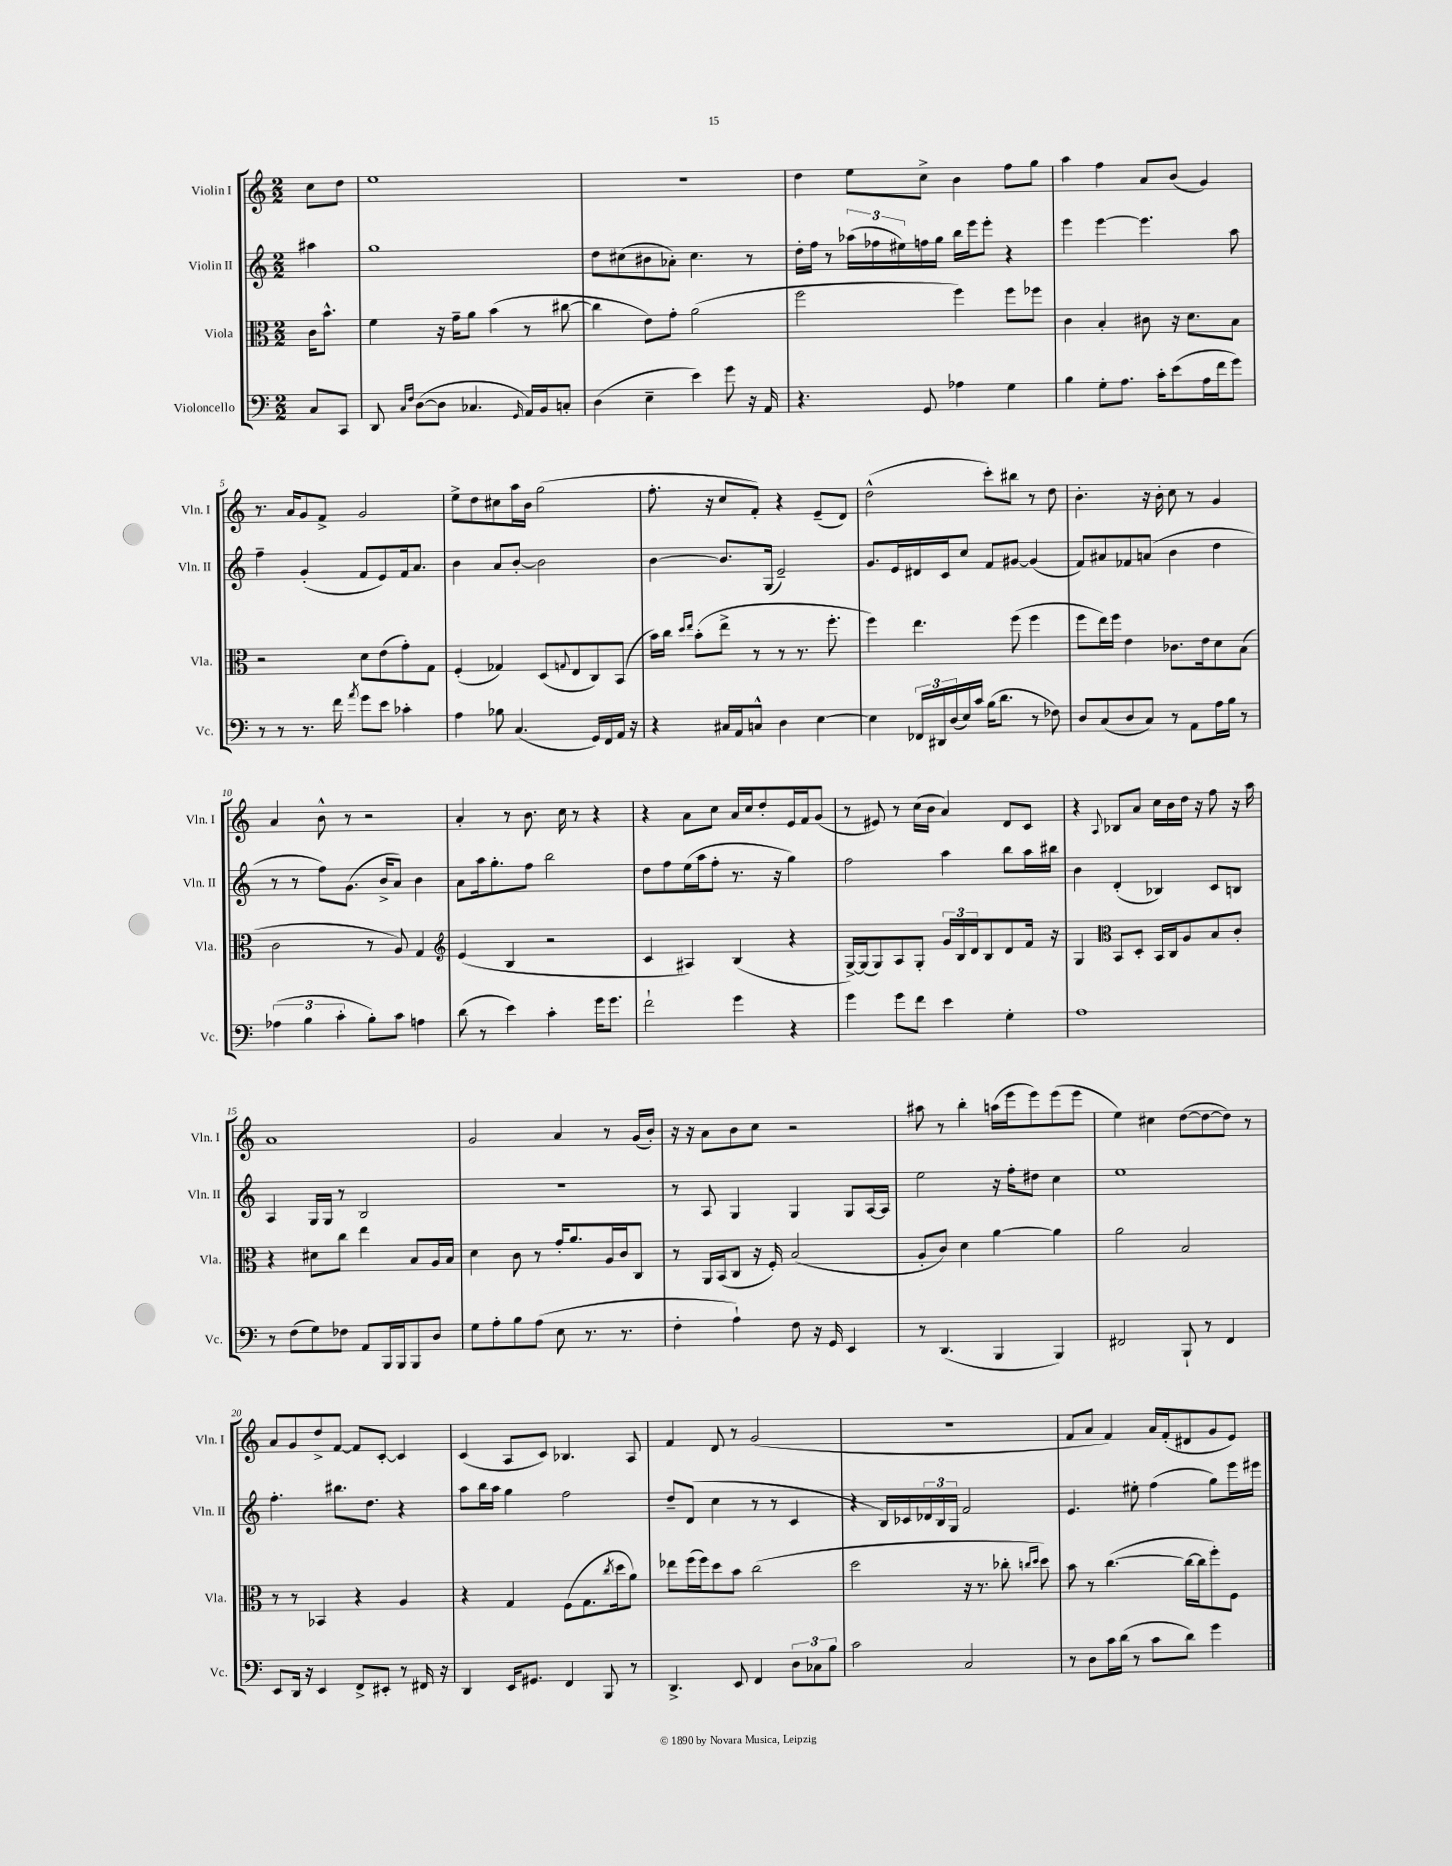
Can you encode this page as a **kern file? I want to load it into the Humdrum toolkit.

**kern	**kern	**kern	**kern
*part4	*part3	*part2	*part1
*staff4	*staff3	*staff2	*staff1
*I"Violoncello	*I"Viola	*I"Violin II	*I"Violin I
*I'Vc.	*I'Vla.	*I'Vln. II	*I'Vln. I
*clefF4	*clefC3	*clefG2	*clefG2
*k[]	*k[]	*k[]	*k[]
*M2/2	*M2/2	*M2/2	*M2/2
=	=	=	=
8C/L	16c\KL	4aa#X\	8cc\L
.	8.b^^\J	.	.
8CC/J	.	.	8dd\J
=1	=1	=1	=1
8DD/	4f\	1gg	1ee
16qqC/LL	.	.	.
16qqF/JJ	.	.	.
([8D\L	.	.	.
8D\J]	16r	.	.
.	16g~\KL	.	.
4.C-X/	8a\J	.	.
.	(4b\	.	.
16qqGG/	.	.	.
16AA/LL)	8r	.	.
16BB/J	.	.	.
8Cn'/J	[8cc#X\	.	.
=2	=2	=2	=2
(4D\	4cc#\]	8dd\L	1r
.	.	(8cc#X\	.
4E~\	8e\L)	8b#X\	.
.	8g'\J	8a-X'\J)	.
4e\)	(2a\	4.cc#\	.
8g\	.	.	.
16r	.	8r	.
16AA/	.	.	.
=3	=3	=3	=3
4.r	2ff\	16dd'\LL	4dd\
.	.	16ff\JJ	.
.	.	8r	.
.	.	(24aa-X\LL	8ee\L
.	.	24ff-X\	.
.	.	24ee#X\)	.
8GG/	.	16ffn\	8cc^\J
.	.	16gg\JJ	.
4A-X\	4ff\)	16bb\LL	4b\
.	.	16eee\J	.
.	.	8eee'\J	.
4G\	8ff\L	4r	8ff\L
.	8ff-X\J	.	8gg\J
=4	=4	=4	=4
4B\	4c\	4eee\	4aa\
8G'\L	4B'/	[4eee\	4ff\
8.A\J	.	.	.
.	8c#X\	4.eee\]	8a/L
16c'\KL	.	.	.
(8e\	16r	.	(8b/J
.	8.d\L	.	.
16A\L	.	.	4g/)
16f\J	.	.	.
8g\J)	8B\J	8aa\	.
!!LO:LB:g=z
=5	=5	=5	=5
8r	2r	4ff~\	8.r
8r	.	.	.
.	.	.	16a/KL
8.r	.	(4g'/	8g/
.	.	.	8f^/J
16f\	.	.	.
8qa/	.	.	.
8g\L	8d\L	8f/L	2g/
8e\J	(8e\	8e/)	.
4c-X'\	8g'\)	16f/k	.
.	.	8.a/J	.
.	8G\J	.	.
=6	=6	=6	=6
4A\	(4F'/	4b\	8ee^\L
.	.	.	8dd\
8B-X\	4G-X/)	8a/L	8cc#X\
(4.C/	.	[8b'/J	16aa\L
.	.	.	16b\JJ
.	(8D/L	2b\]	(2gg\
.	8qqGn/	.	.
.	8E/	.	.
16GG/LL)	8C/)	.	.
16FF/	.	.	.
16AA/JJ	(8BB/J	.	.
16r	.	.	.
=7	=7	=7	=7
4r	16b\LL)	[4b\	8.ff'\
.	16cc\JJ	.	.
.	16qqdd/LL	.	.
.	16qqee/JJ	.	.
.	(8b'\L	.	.
.	.	.	16r
16C#X/LL	8ee^\J	8.b/L]	8cc/L
16AA/J	.	.	.
8Cn^^/J	8r	.	8f'/J)
.	.	(16G/Jk	.
4D\	8r	2e~/)	4r
.	8.r	.	.
[4E\	.	.	(8e~/L
.	8.ff'\	.	.
.	.	.	8d/J)
=8	=8	=8	=8
4E\]	4ff\)	8.g/L	(2dd^^\
.	.	16e/L	.
24FF-X/LL	4.ee\	16d#X/	.
24DD#X/	.	.	.
.	.	16c/J	.
(24D/	.	.	.
16E/)	.	8cc/J	.
16c/JJ	.	.	.
(16B\KL	.	8f/L	8ccc'\L)
8.d\J	.	.	.
.	(8ff\	[8g#X/J	8bb#X\J
8r	4ff\	(4g#/]	8r
8F-X\)	.	.	8dd\
=9	=9	=9	=9
8D/L	8ff\L	8f/L)	4.b'\
(8C/	16ee\L)	8a#X/	.
.	16ff\JJ	.	.
8D/	4e\	8f-X/	.
8C/J)	.	(8an/J	16r
.	.	.	16b'\
8r	8.c-X\L	4b\	8cc\
8AA\L	.	.	8r
.	16e\k	.	.
16A\L	8d\	4dd\	4g/
16B\JJ	.	.	.
8r	(8B\J	.	.
!!LO:LB:g=z
=10	=10	=10	=10
(6A-X\	2c\	8r	4a/
.	.	8r	.
6B\	.	.	.
.	.	8ff\L)	8b^^\
6c'\	.	.	.
.	.	(8.g\J	8r
8B'\L)	8r	.	2r
.	.	16b^/KL	.
8c\J	8A/)	8a/J)	.
4An\	4G/	4b\	.
=11	=11	=11	=11
*	*clefG2	*	*
(8d\	(4e/	8a\L	4a'/
8r	.	16aa\k	.
.	.	8.gg'\	.
4e\)	4B/	.	8r
.	.	8ff\J	8.b\
4c'\	2r	2bb\	.
.	.	.	16cc\
.	.	.	8r
16g\KL	.	.	4r
8.g\J	.	.	.
=12	=12	=12	=12
2f`\	4c/	8dd\L	4r
.	.	8ff\	.
.	4A#X/)	(16ee\L	8a\L
.	.	16aa\J	.
.	.	8ff'\J	8cc\J
4g\	(4B/	8.r	16a/LL
.	.	.	16cc/J
.	.	.	8dd'/
.	.	16r	.
4r	4r	4gg\)	16e/L
.	.	.	16f/J
.	.	.	(8g/J
=13	=13	=13	=13
4g\	[16G^/LL)	2ff\	8r
.	(16G/J]	.	.
.	8G/)	.	8e#X/)
8g\L	8A/	.	8r
8f\J	8G'/J	.	(16cc\LL
.	.	.	16b\JJ
4e\	24g/LL	4aa\	4a/)
.	24B/	.	.
.	24d/J	.	.
.	8B/	.	.
4G'\	8d/	8bb\L	8d/L
.	16f/Jk	16aa\L	8c/J
.	16r	16bb#X\JJ	.
=14	=14	=14	=14
1A	4G/	4b\	4r
*	*clefC3	*	*
.	.	.	8qqA/
.	8BB/L	(4d'/	8B-X/L
.	8D'/J	.	8a/J
.	16BB/LL	4B-X/)	16cc\LL
.	16C/J	.	16b\
.	8A/	.	16dd\JJ
.	.	.	16r
.	8B/	8c/L	8ff\
.	8c'/J	8Bn/J	16r
.	.	.	16aa\
!!LO:LB:g=z
=15	=15	=15	=15
8r	4r	4A/	1a
(8F\L	.	.	.
8G\)	8d#X\L	16G/LL	.
.	.	16G/JJ	.
8F-X\J	8cc\J	8r	.
8AA/L	4ee\	2B/	.
16BBB/L	.	.	.
16BBB/J	.	.	.
8BBB/	8B/L	.	.
8D/J	16A/L	.	.
.	16B/JJ	.	.
=16	=16	=16	=16
8G\L	4d\	1r	2g/
8A'\	.	.	.
8B\	8c\	.	.
(8A\J	8r	.	.
8E\	16g'/KL	.	4a/
.	8.a/	.	.
8.r	.	.	.
.	16A/L	.	8r
8.r	16c/J	.	.
.	8C/J	.	(16g/LL
.	.	.	16b'/JJ)
=17	=17	=17	=17
4F'\	8r	8r	16r
.	.	.	16r
.	16AA/LL	8A/	8a\L
.	(16BB/J	.	.
4A`\)	8C/J	4G/	8b\
.	16r	.	8cc\J
.	16F'/)	.	.
8F\	(2B/	4G/	2r
16r	.	.	.
16GG/	.	.	.
4EE/	.	8G/L	.
.	.	[16A/L	.
.	.	16A/JJ]	.
=18	=18	=18	=18
8r	8A'/L	2ee\	8aa#X\
(4.DD/	8c/J)	.	8r
.	4d\	.	4bb'\
4BBB/	[4a\	16r	(16aan\LL
.	.	16ff'\KL	16eee\J
.	.	8dd#X\J	8eee\)
4BBB/)	4a\]	4cc\	(8eee\
.	.	.	8eee\J
=19	=19	=19	=19
2FF#X/	2a\	1ee	4ee\)
.	.	.	4cc#X\
8BBB`/	2B/	.	([8dd\L
8r	.	.	8dd\_
4FF#/	.	.	8dd\J])
.	.	.	8r
!!LO:LB:g=z
=20	=20	=20	=20
8EE/L	8r	4.ff'\	8a/L
16DD/Jk	8r	.	8g/
16r	.	.	.
4EE/	4BB-X/	.	8dd^/
.	.	8.bb#X\L	[8f/J
8FF^/L	4r	.	8f/L]
.	.	8.dd\J	.
8EE#X'/J	.	.	[8c'/J
8r	4A/	4r	4c/]
16FF#X/	.	.	.
16r	.	.	.
=21	=21	=21	=21
4DD/	4r	8aa\L	(4c/
.	.	16bb\L	.
.	.	16aa\JJ	.
16EE/KL	4G/	4gg\	8A/L
8.GG#X/J	.	.	.
.	.	.	8c/J)
4FF/	(8F\L	2ff\	4.B-X/
.	8.G\	.	.
8BBB/	.	.	.
.	8qcc/	.	.
.	16dd\k	.	.
8r	8a\J)	.	8A/
=22	=22	=22	=22
4.DD^/	8ee-X\L	8dd~/L	4f/
.	(16ff\L	(8d/J	.
.	16ff\J)	.	.
.	8dd\	4cc\	8d/
8EE/	8b\J	.	8r
4FF/	(2cc\	8r	(2g/
.	.	8r	.
12D\L	.	4c/	.
12C-X\	.	.	.
12B\J	.	.	.
=23	=23	=23	=23
2c\	2dd\	4r	1r
.	.	16B/LL)	.
.	.	16c-X/	.
.	.	24d-X/	.
.	.	24B/	.
.	.	24G/JJ	.
2C/	16r	2f/	.
.	8.r	.	.
.	8cc-X'\	.	.
.	16qqccn/LL	.	.
.	16qqdd/JJ	.	.
.	8dd\)	.	.
=24	=24	=24	=24
8r	8b\	4.e/	8f/L
8D\L	8r	.	8a/J
16c\L	([4.cc\	.	4f/)
(16d\JJ	.	.	.
8r	.	8ee#X'\	.
8c\L	.	(4ff\	16a/LL
.	.	.	(16f'/J
8d\J)	16cc\LL_	.	8d#X/
.	16cc\J]	.	.
4g\	8ff'\)	8gg\L)	8g/
.	8F\J	16eee\L	8e/J)
.	.	16eee#X\JJ	.
==	==	==	==
*-	*-	*-	*-
